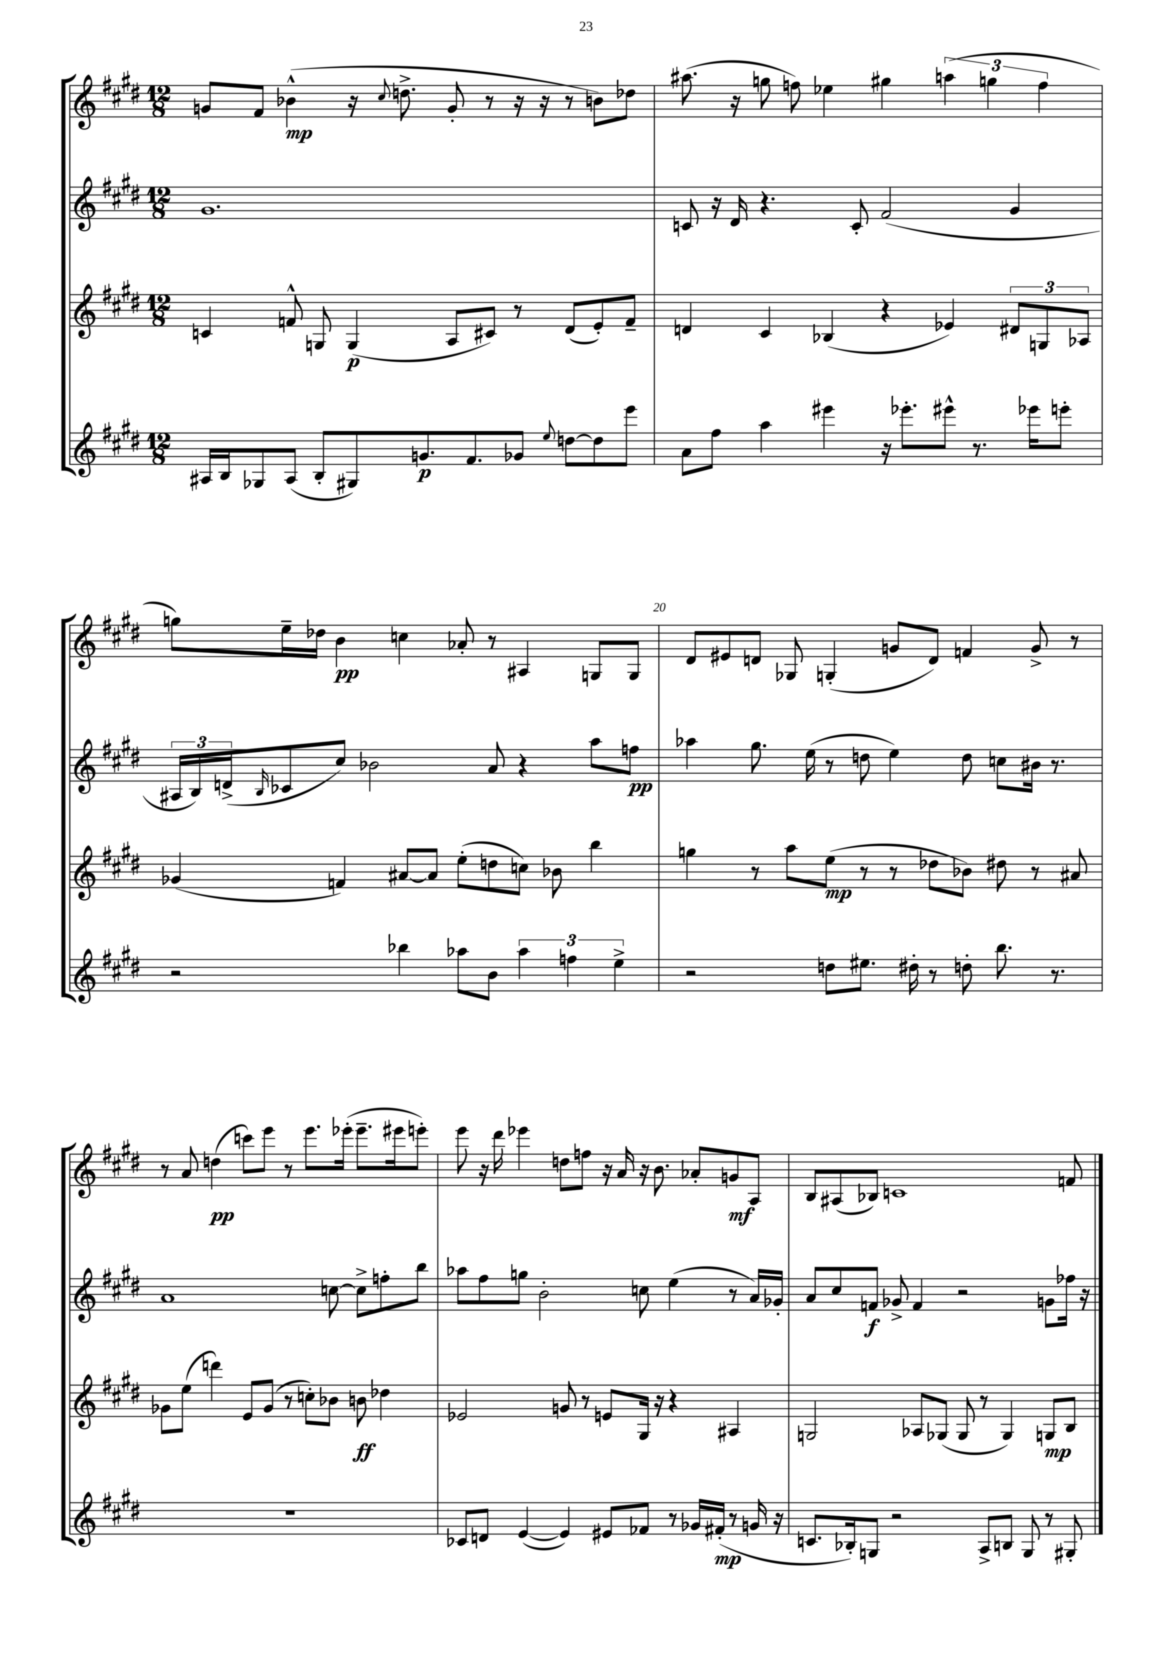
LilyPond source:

<<
\new StaffGroup <<
\new Staff = "s0" {
    \clef treble \key e \major \numericTimeSignature \time 12/8
    g'8 fis'8 bes'4-^\mp( r16 \appoggiatura { cis''8 } d''8.-> g'8-. r8 r16 r16 r8 b'8) des''8 |
    ais''8.( r16 g''8 f''8) ees''4 gis''4 \tuplet 3/2 { a''4( g''4 f''4 } |
    g''8) e''16-- des''16 b'4\pp c''4 aes'8-. r8 ais4 g8 g8 |
    dis'8 eis'8 d'8 ges8 g4-.( g'8 d'8) f'4 g'8-> r8 |
    r8 a'8 d''4\pp( c'''8) e'''8 r8 e'''8. ees'''16-.( ees'''8.-- eis'''16 e'''8-.) |
    e'''8 r16 dis'''16 ees'''4 d''8 f''8 r16 a'16 r16 b'8. aes'8-. g'8\mf a8 |
    b8 ais8( bes8) c'1 f'8 \bar "|." |
}
\new Staff = "s1" {
    \clef treble \key e \major \numericTimeSignature \time 12/8
    gis'1. |
    c'8 r16 dis'16 r4. c'8-. fis'2( gis'4 |
    \tuplet 3/2 { ais16 b16) d'16->( } \grace { b16 } ces'8 cis''8) bes'2 a'8 r4 a''8 f''8\pp |
    aes''4 gis''8. e''16( r8 d''8 e''4) d''8 c''8 bis'16 r8. |
    a'1 c''8~ c''8-> f''8-. b''8 |
    aes''8 fis''8 g''8 b'2-. c''8 e''4( r8 a'16) ges'16-. |
    a'8 cis''8 f'8\f ges'8-> f'4 r2 g'8 fes''16 r16 \bar "|." |
}
\new Staff = "s2" {
    \clef treble \key e \major \numericTimeSignature \time 12/8
    c'4 f'8-^ g8 g4\p( a8 cis'8) r8 dis'8( e'8-.) f'8-- |
    d'4 cis'4 bes4( r4 ees'4) \tuplet 3/2 { dis'8 g8 aes8 } |
    ges'4( f'4) ais'8~ ais'8 e''8-.( d''8 c''8) bes'8 b''4 |
    g''4 r8 a''8 e''8\mp( r8 r8 des''8 bes'8) dis''8 r8 ais'8 |
    ges'8 e''8( d'''4) e'8 ges'8( r8 c''8-.) bes'8 b'8\ff des''4 |
    ees'2 g'8 r8 e'8 gis16 r16 r4 ais4 |
    g2 aes8 ges8( ges8 r8 ges4) g8\mp b8 \bar "|." |
}
\new Staff = "s3" {
    \clef treble \key e \major \numericTimeSignature \time 12/8
    ais16 b16 ges8 ais8( b8-. gis8) g'8.\p fis'8. ges'8 \appoggiatura { e''8 } d''8~ d''8 e'''8 |
    a'8 fis''8 a''4 eis'''4 r16 ees'''8.-. eis'''8-^ r8. ees'''16 e'''8-. |
    r2 bes''4 aes''8 b'8 \tuplet 3/2 { aes''4 f''4 e''4-> } |
    r2 d''8 eis''8. dis''16-. r8 d''8-. b''8. r8. |
    R1. |
    ces'8 d'8 e'4~( e'4) eis'8 fes'8 r8 ges'16 fis'16-.\mp( r8 g'16 r16 |
    c'8. bes16-.) g8 r2 a8-> b8 g8 r8 gis8-. \bar "|." |
}
>>
>>
\layout { \context { \Score currentBarNumber = #17 \override BarNumber.break-visibility = ##(#f #t #t) barNumberVisibility = #(every-nth-bar-number-visible 5) } }
